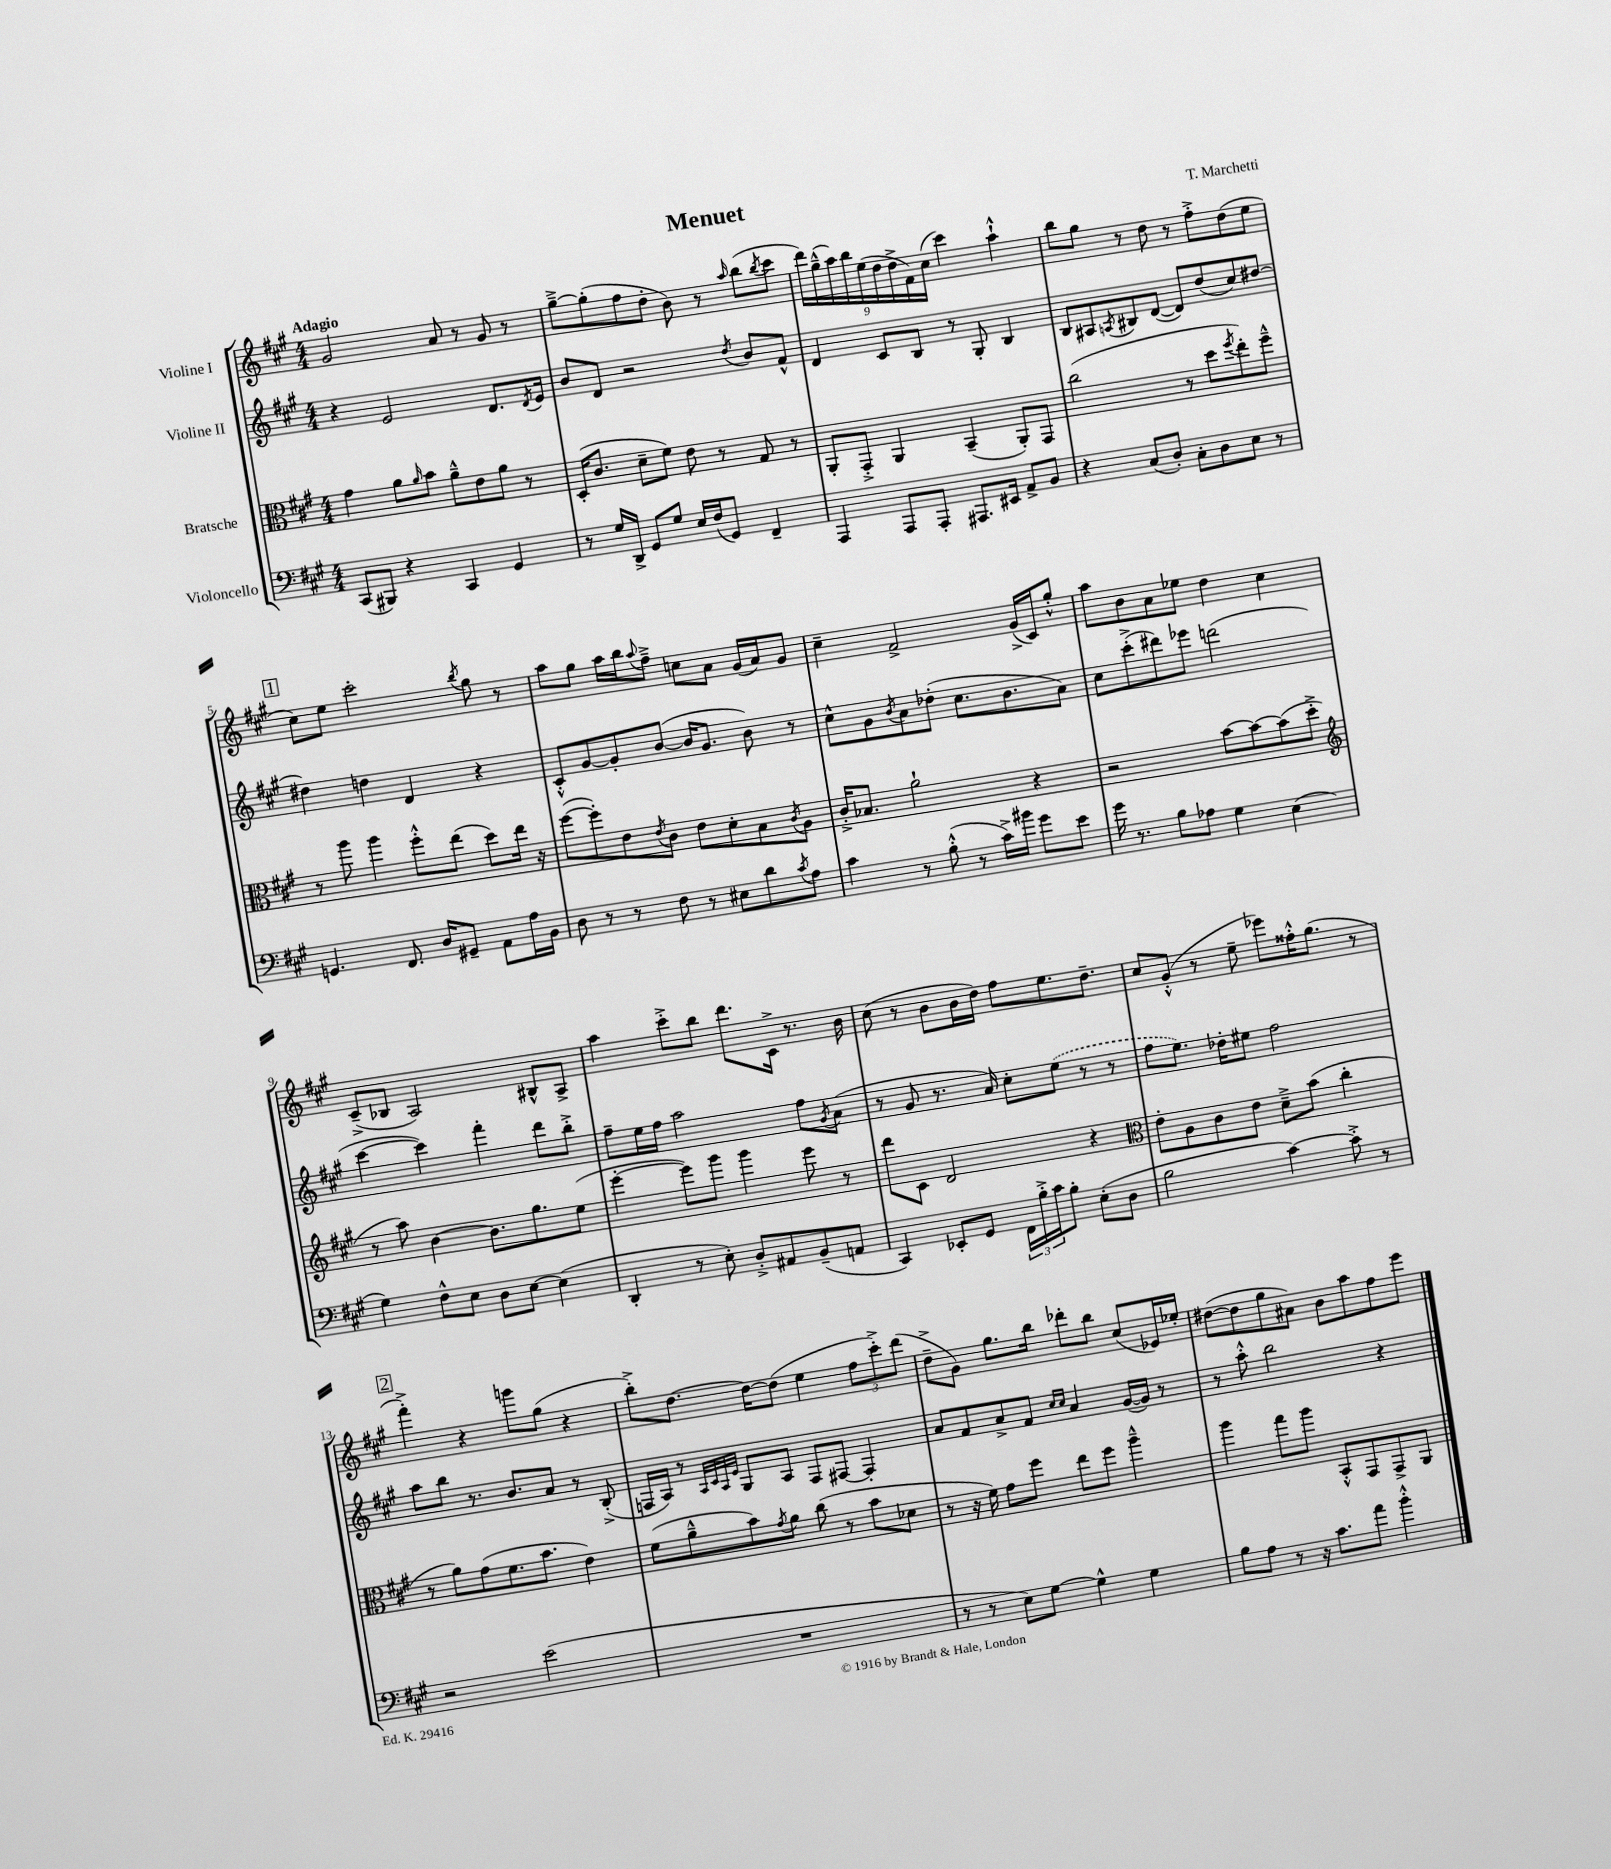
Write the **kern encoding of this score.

**kern	**kern	**kern	**kern
*staff4	*staff3	*staff2	*staff1
*clefF4	*clefC3	*clefG2	*clefG2
*k[f#c#g#]	*k[f#c#g#]	*k[f#c#g#]	*k[f#c#g#]
*M4/4	*M4/4	*M4/4	*M4/4
(8CC#	4g#	4r	2g#
8BBB#)	.	.	.
4r	8a	2e	.
.	16qqa	.	.
.	8b	.	.
4CC#	8a~^^	.	8a
.	8e	.	8r
4GG#	8a	8.d	8g#
.	8r	.	8r
.	.	8qd	.
.	.	16e	.
=	=	=	=
8r	(16D'	8b	[8gg#~^
.	8.c#	.	.
16G#	.	8d	(8gg#']
16DD^	.	.	.
8GG#	8d~	2r	8ff#
8G#	8f#)	.	8dd'
16E	8e	.	8b)
(16F#	.	.	.
8GG#)	8r	.	8r
.	.	8qdd	16qqaa
4FF#~	8G#	8b	(8bb
.	.	.	8qbb
.	8r	8f#^^	8ccc#
=	=	=	=
4AAA	8AA'	4d	18ddd)
.	.	.	(18gg#~^^
.	.	.	18aa)
.	8GG#'^	.	.
.	.	.	18bb
.	.	.	(18ee
8AAA	4AA	8c#	.
.	.	.	18dd
.	.	.	18dd^
8AAA'	.	8B	.
.	.	.	18f#)
.	.	.	(18cc#
8.AAA#	(4BB~	8r	4ccc#)
.	.	8G#'	.
16EE#	.	.	.
8AA^	8AA')	4B	4aa`^^
8BB	8GG#	.	.
=	=	=	=
4r	(2cc#	8B	8bb
.	.	8A#	8gg#
.	.	8qA	.
(8C#	.	8B#	8r
8D')	.	([8d	8dd
8C#'	8r	8d])	8r
8D	8dd	(8dd	8ff#'^
.	8qff#	.	.
8E	8ee')	8cc#)	(8dd
8r	8ff#~^^	[8dd#	8ee
=	=	=	=
4.GG	8r	4dd#]	8cc#)
.	8aa	.	8ee
.	4aa	4dd	2ccc#'
8.FF#	.	.	.
.	8ff#'^^	4d	.
16D	.	.	.
8GG#~	(8ee	.	.
.	.	.	8qbb
8AA	8dd)	4r	8gg#
16A	16ee	.	8r
16BB	16r	.	.
=	=	=	=
8D	([8ff#	8c#'^^	8aa
8r	8ff#'])	[8g#	8gg#
8r	8e	8g#']	16aa
.	.	.	16bb
.	8qe	.	8qqaa
8F#	8c#	([8b	8ff#~^
8r	8e	16b]	8cc
.	.	8.g#	.
8E#	8d'	.	8a
8d	8B	8b)	(16g#
.	.	.	16a)
8qc#	8qc#	.	.
8A	8A	8r	8g#
=	=	=	=
4c#	16c#'^	8cc#^^	4cc#~
.	8.B-	.	.
.	.	8g#	.
.	.	8qb	.
8r	2a`	8a	2f#^
(8B'^^	.	(8dd-'	.
8r	.	8.cc#	.
16c#^)	.	.	.
16b#	.	8.b	.
8g#	4r	.	(16g#^
.	.	.	16c#)
8e	.	8a)	8gg#'^^
=	=	=	=
16g#	2r	8cc#	8aa
8.r	.	.	.
.	.	(8ccc#'^	8b
8B	.	8ddd#)	8a
8A-	.	8eee-	8ee-
4G#	[8b	(2ddd	4dd
.	8b_	.	.
(4E	(8b]	.	4cc#
.	8dd'^	.	.
=	=	=	=
*	*clefG2	*	*
4G#)	8r	[4ccc#	(8c#~^
.	8aa)	.	8B-
8F#^^	[4b	4ccc#])	2A)
8E	.	.	.
8D	8.b]	4fff#'	.
[8E	.	.	.
.	8.gg#	.	.
(4E]	.	8ddd	8B#^^
.	(8ee	8bb'^	8A^
=	=	=	=
4DD'	[4eee'	8ff#~	4aa
.	.	16ee	.
.	.	16ff#	.
8r	8eee])	2aa	8ccc#'^
8E')	8ggg#	.	8bb
8D'^	4ggg#	.	8.ddd
8AA#	.	.	.
.	.	.	16c#^
(8BB~	8eee	8ff#	8.r
.	.	8qg#	.
8AA	8r	(8a	.
.	.	.	16b
=	=	=	=
4CC#)	8ddd	8r	(8cc#
.	8c#	8g#	8r
8EE-'	2d	8.r	8b
8GG#	.	.	16b
.	.	16a)	16dd)
24FF#	.	8cc#'	8ff#
24B'^	.	.	.
24c#	.	.	.
8B'	.	(8ee	8.ee
(8E'	4r	8r	.
.	.	.	8.dd~
8D	.	8r	.
=	=	=	=
*	*clefC3	*	*
2B	8e'	8ff#	8cc#
.	8A	8.ee)	(8g#'^^
.	8c#	.	8r
.	.	16dd-'	.
.	8e	8ee#	8ee~
[4c#)	8d~^	2ff#	8eee-)
.	(8b	.	16ff##'^^
.	.	.	(8.gg#
8c#'^]	4cc#'	.	.
8r	.	.	8r
=	=	=	=
2r	8r	8aa	4fff#'^)
.	8a)	8bb	.
.	(8g#	8.r	4r
.	8.f#	.	.
.	.	8.b	.
(2e	.	.	8ggg
.	8.b	.	.
.	.	8a	(8gg#
.	4e)	8r	4r
.	.	(8B'^	.
=	=	=	=
1r	(8f#	16F	8bb'^)
.	.	16A)	.
.	8a~^^	8r	[8.dd
.	.	32qqA	.
.	.	32qqc#	.
.	.	32qqA	.
.	.	32qqe	.
.	8b)	8G#	.
.	.	.	16dd_
.	8qg#	.	.
.	8a	8A	(8dd]
.	(8cc#	8F	4ee
.	8r	[8F#	.
.	8b	4F#']	12ff#
.	.	.	12ccc#'^)
.	8d-	.	.
.	.	.	(12ddd
=	=	=	=
8r	8r	8a	8dd~^
8r	16r	8f#	8g#)
.	16f#)	.	.
8E)	8g#	8a^	8.gg#
[8G#	8ff#	8f#	.
.	.	.	16bb
.	.	16qqcc#	.
.	.	16qqcc#	.
4G#^^]	8ee	4a	8ddd-'
.	8ff#	.	8bb
4G#	4aa~^^	([16g#	(8cc#
.	.	16g#])	.
.	.	8r	16e-)
.	.	.	16ee-'
=	=	=	=
8B	4aa	8r	([8dd#
8A	.	8aa'^^	8dd#]
8r	8gg#	2bb	8gg#
16r	8aa	.	8a#)
8.c#	.	.	.
.	8BB'^^	.	8b
8a	8GG#	.	8aa
4b'^^	8GG#^	4r	8ff#
.	8AA	.	8eee
==	==	==	==
*-	*-	*-	*-
